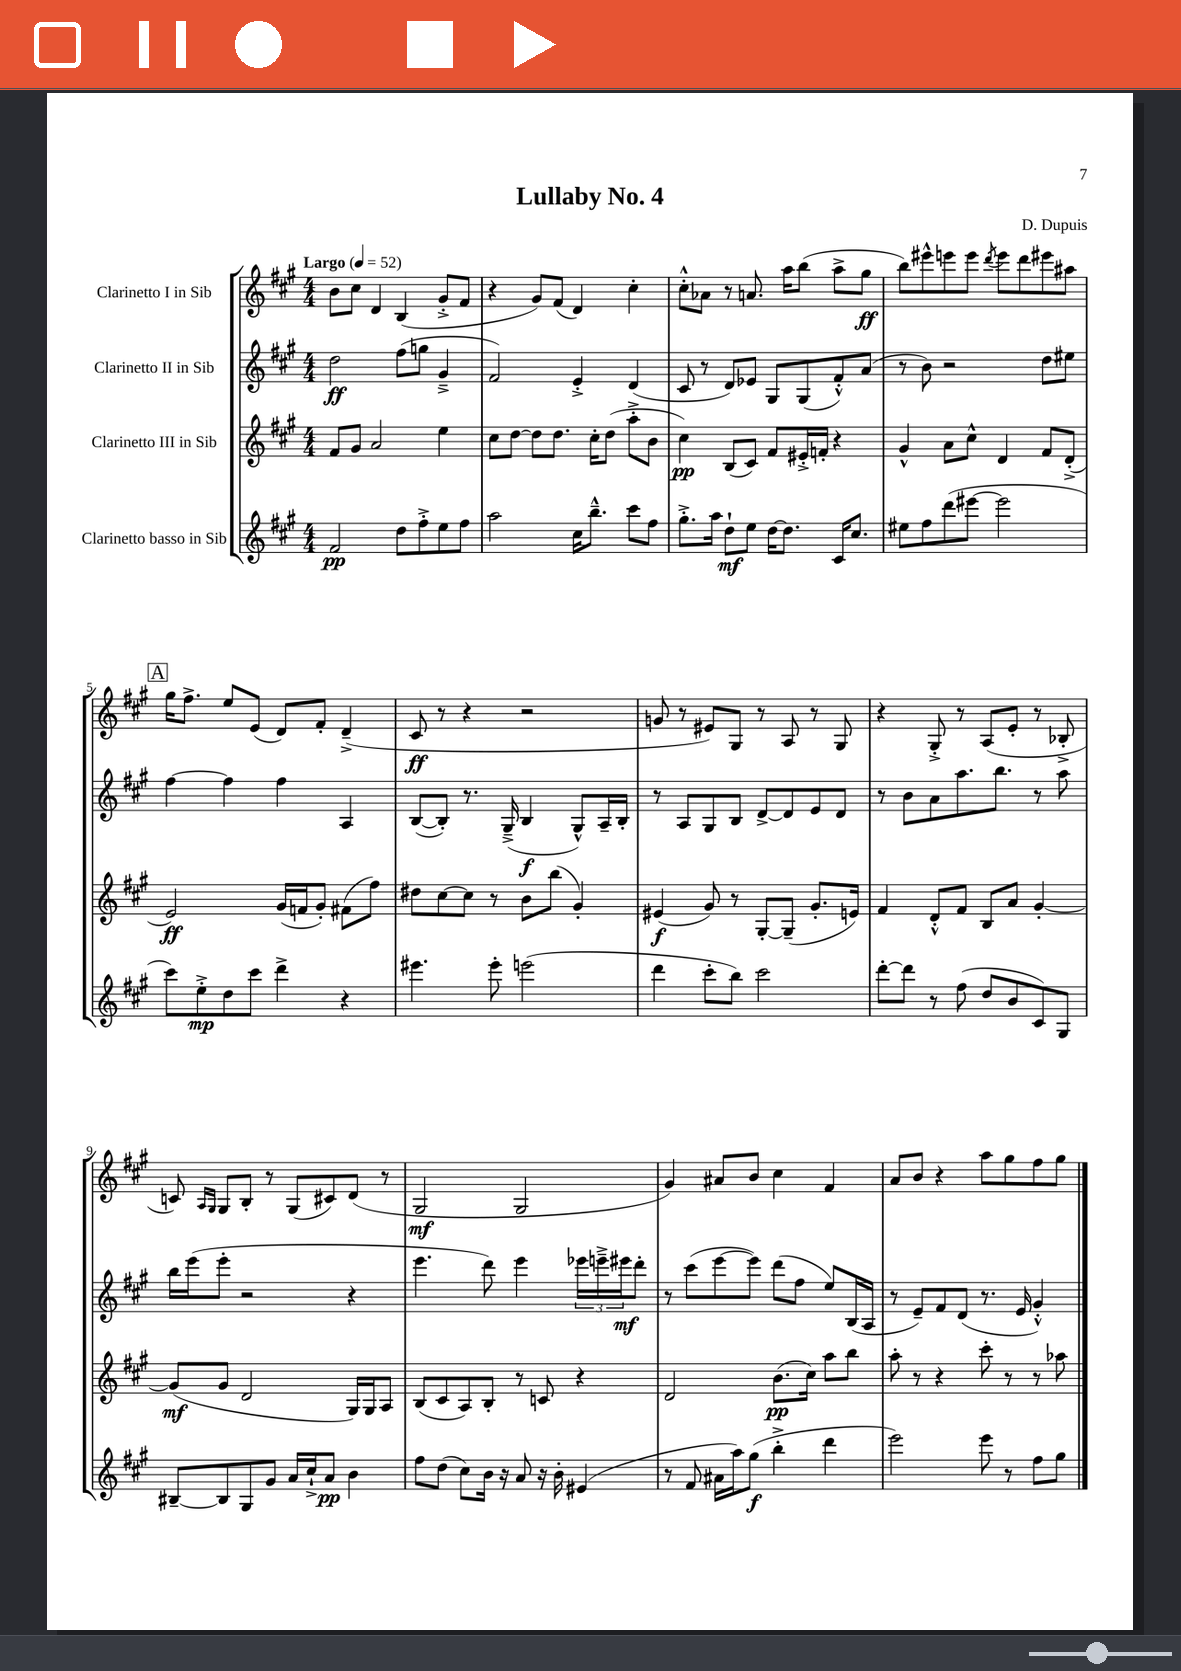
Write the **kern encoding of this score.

**kern	**kern	**kern	**kern
*staff4	*staff3	*staff2	*staff1
*clefG2	*clefG2	*clefG2	*clefG2
*k[f#c#g#]	*k[f#c#g#]	*k[f#c#g#]	*k[f#c#g#]
*M4/4	*M4/4	*M4/4	*M4/4
*MM52	*MM52	*MM52	*MM52
2f#/	8f#/L	2dd\	8b\L
.	8g#/J	.	8cc#\J
.	2a/	.	4d/
8dd\L	.	(8ff#\L	(4B/
8ff#'^\	.	8gg\J	.
8ee\	4ee\	4g#~^/	8g#'^/L
8ff#\J	.	.	8f#/J
=	=	=	=
2aa\	8cc#\L	2f#/)	4r
.	[8dd\J	.	.
.	8dd\]L	.	8g#/L)
.	8.dd\J	.	(8f#/J
16cc#\LK	.	4e'^/	4d/)
8.bb~^^\J	16cc#'\LK	.	.
.	(8dd\J	.	.
8ccc#\L	8aa'^\L	(4d/	4cc#'\
8ff#\J	8b\J	.	.
=	=	=	=
8.gg#'^\L	4cc#\)	8c#/	8cc#'^^\L
.	.	8r	8a-\J
16aa\Jk	.	.	.
8dd`\L	(8B/L	8d/L)	8r
8ee\J	8c#/J)	8e-/J	8.a/
[16dd\LK	8f#/L	8G#/L	.
8.dd\]J	.	.	16aa\LK
.	16e#'^/L	(8G#/	(8bb\J
.	16f'/JJ	.	.
16c#/LK	4r	8f#'^^/)	8aa^\L
8.cc#/J	.	.	.
.	.	(8a/J	8gg#\J
=	=	=	=
8ee#\L	4g#^^/	8r	8bb\L)
8ff#\	.	8b\)	8eee#^^\
(8ddd\	8a\L	2r	8eee\
[8eee#\J	8cc#^^\J	.	8eee\J
.	.	.	8qddd/
2eee#\]	4d/	.	8eee\L
.	.	.	8ddd\
.	8f#/L	8dd\L	8eee#\
.	(8d'^/J	8ee#\J	8aa#\J
=	=	=	=
8ccc#\L)	2e/)	[4ff#\	16gg#\LK
.	.	.	8.ff#^\J
8ee'^\	.	.	.
8dd\	.	4ff#\]	8ee/L
8ccc#\J	.	.	(8e/J
4ddd^\	(16g#/LL	4ff#\	8d/L)
.	16f/J	.	.
.	8g#'/J)	.	8f#'/J
4r	(8f#\L	4A/	(4d~^/
.	8ff#\J)	.	.
=	=	=	=
4.eee#\	8dd#\L	([8B/L	8c#/
.	[8cc#\	8B'/]J)	8r
.	8cc#\]J	8.r	4r
8eee#'\	8r	.	.
.	.	(16G#~^/	.
(2eee\	8b\L	4B/	2r
.	(8bb\J	.	.
.	4g#'/)	8G#^^/L)	.
.	.	16A~/L	.
.	.	16B'/JJ	.
=	=	=	=
4ddd\	(4e#/	8r	8g/
.	.	8A/L	8r
8ccc#'\L	8g#/)	8G#/	8e#/L)
8bb\J)	8r	8B/J	8G#/J
2ccc#\	[8G#'/L	[8d^/L	8r
.	(8G#~/]J	8d/]	8A/
.	8.g#'/L	8e/	8r
.	.	8d/J	8G#/
.	16e/Jk)	.	.
=	=	=	=
[8ddd'\L	4f#/	8r	4r
8ddd\]J	.	8b\L	.
8r	8d'^^/L	8a\	8G#'^/
(8ff#\	8f#/J	8.aa\	8r
8dd/L	8B/L	.	(8A/L
.	.	8.bb\J	.
8b/	8a/J	.	8e'/J
8c#/)	[4g#'/	8r	8r
8G#/J	.	8aa\	8B-'^/
=	=	=	=
[8B#~/L	(8g#/]L	16bb\LL	8c/)
.	.	(16eee\J	.
.	.	.	16qqA/LL
.	.	.	16qqG#/JJ
8B#/]	8g#/J	8eee'\J	8G#/L
8G#/	2d/	2r	8B'/J
8g#/J	.	.	8r
16a/LL	.	.	(8G#/L
16cc#`^/J	.	.	.
8a/J	.	.	8c#/)
4b\	16G#/LL)	4r	(8d/J
.	16G#/J	.	.
.	8A/J	.	8r
=	=	=	=
8ff#\L	(8B/L	4.eee\	2G#/
(8dd\J	8c#/	.	.
8cc#\L)	8A/)	.	.
16b\Jk	8B'/J	8ddd\)	.
16r	.	.	.
8a/	8r	4eee\	2G#/
16r	8c/	.	.
16b'\	.	.	.
(4e#/	4r	24eee-\LL	.
.	.	24eee~^\	.
.	.	24eee#\J	.
.	.	8ddd'\J	.
=	=	=	=
8r	2d/	8r	4g#/)
8f#/	.	(8ccc#\L	.
16a#\LL	.	[8eee\	8a#/L
16aa\J)	.	.	.
(8gg#\J	.	8eee\]J)	8b/J
4bb'^\	(8.b\L	(8ddd\L	4cc#\
.	.	8ff#\J	.
.	16cc#\Jk)	.	.
4ddd\	8aa\L	8ee/L)	4f#/
.	8bb\J	(16B/L	.
.	.	16A/JJ	.
=	=	=	=
2eee\)	8aa'\	8r	8a/L
.	8r	8e~/L)	8b/J
.	4r	8f#/	4r
.	.	(8d/J	.
8eee\	8ccc#'\	8.r	8aa\L
8r	8r	.	8gg#\
.	.	16e/	.
8ff#\L	8r	4g#'^^/)	8ff#\
8gg#\J	8aa-\	.	8gg#\J
==	==	==	==
*-	*-	*-	*-
